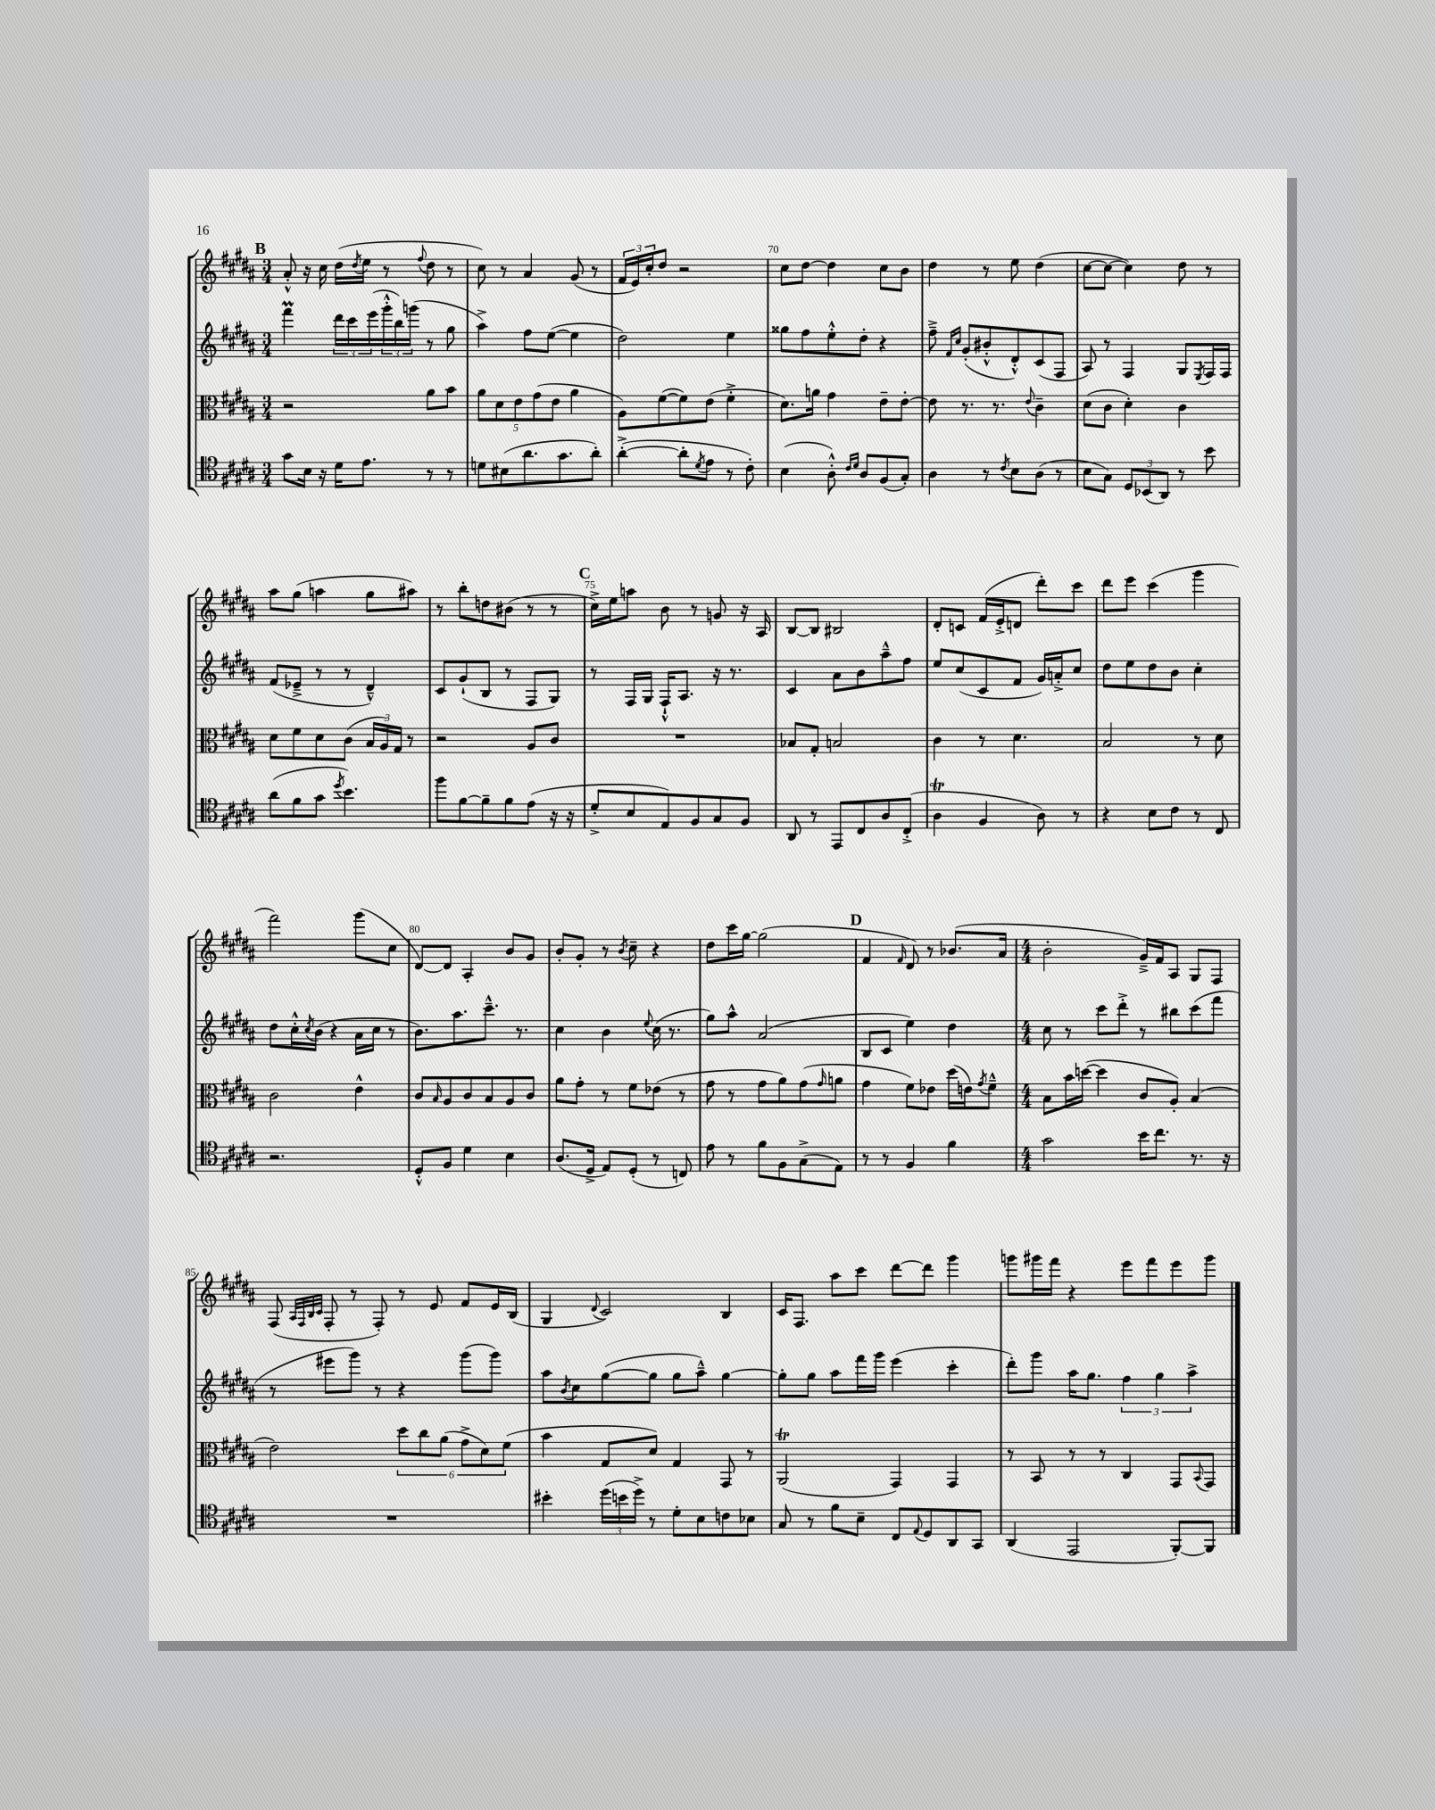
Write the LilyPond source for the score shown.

<<
\new StaffGroup <<
\new Staff = "s0" {
    \clef treble \key b \major \numericTimeSignature \time 3/4
    \mark \markup { \bold "B" } ais'8-.-^ r16 cis''16 dis''16( \acciaccatura { dis''8 } e''16 r8 \appoggiatura { fis''8 } dis''8 r8 |
    cis''8) r8 ais'4 gis'8( r8 |
    \tuplet 3/2 { fis'16 e'16) cis''16-. } dis''8 r2 |
    cis''8 dis''8~ dis''4 cis''8 b'8 |
    dis''4 r8 e''8 dis''4( |
    cis''8~ cis''8~ cis''4) dis''8 r8 |
    ais''8 gis''8( a''4 gis''8 ais''8) |
    r8 b''8-. d''8 bis'8( r8 r8 |
    \mark \markup { \bold "C" } cis''16->) e''16 a''8 b'8 r8 g'8 r16 ais16 |
    b8~ b8 bis2 |
    dis'8-. c'8 fis'16( e'16-.-> d'8 dis'''8-.) cis'''8 |
    dis'''8 e'''8 cis'''4( gis'''4 |
    fis'''2) gis'''8( cis''8 |
    dis'8~) dis'8 ais4-. b'8 gis'8 |
    b'8-. gis'8-. r8 \acciaccatura { b'8 } cis''8-- r4 |
    dis''8 cis'''16 gis''16~ gis''2( |
    \mark \markup { \bold "D" } fis'4 \grace { fis'16 } dis'8) r8 bes'8.( ais'16 |
    \numericTimeSignature \time 4/4 b'2-. gis'16--->) fis'16 ais8 gis8 fis8 |
    fis8( \grace { ais32 fis32 b32 cis'32 } fis8-. r8 fis8-.) r8 e'8 fis'8 e'16 b16( |
    gis4 \appoggiatura { dis'8 } cis'2) b4 |
    cis'16 fis8. ais''8 cis'''8 dis'''8~ dis'''8 gis'''4 |
    g'''8 gis'''16 fis'''16 r4 e'''8 fis'''8 e'''8 gis'''8 \bar "|." |
}
\new Staff = "s1" {
    \clef treble \key b \major \numericTimeSignature \time 3/4
    \mark \markup { \bold "B" } fis'''4\prall \tuplet 3/2 { dis'''16 cis'''16 e'''16( } \tuplet 3/2 { gis'''16-.-^ b''16) g'''16( } r8 gis''8 |
    ais''4->) fis''8 e''8~( e''4 |
    dis''2) e''4 |
    gisis''8 fis''8 e''8-.-^ dis''8-. r4 |
    fis''8---> \grace { fis'16 cis''16 } gis'8-.( bis'8-.-^ dis'8-.-^) cis'8( fis8 |
    ais8) r8 fis4 gis8 \acciaccatura { e8 } fis16 fis16 |
    fis'8( ees'8---> r8 r8 dis'4---^) |
    cis'8 gis'8-!( b8 r8 fis8 gis8) |
    \mark \markup { \bold "C" } r8 fis16 gis16 fis16-!-^ ais8. r16 r8. |
    cis'4 ais'8 b'8 ais''8---^ fis''8 |
    e''8 cis''8( cis'8 fis'8 gis'16) a'16-.-> cis''8 |
    dis''8 e''8 dis''8 b'8 cis''4-. |
    dis''8 cis''16-.-^ \acciaccatura { cis''8 } b'16( r4 ais'16 cis''16 r8 |
    b'8.) ais''8. cis'''8.---^ r8. |
    cis''4 b'4 \appoggiatura { e''8 } cis''16( r8. |
    gis''8) ais''8-^ ais'2( |
    \mark \markup { \bold "D" } b8 cis'8 e''4) dis''4 |
    \numericTimeSignature \time 4/4 cis''8 r8 cis'''8 dis'''8-.-> r8 bis''8 cis'''8( fis'''8 |
    r8 eis'''8 gis'''8) r8 r4 gis'''8( gis'''8) |
    ais''8 \acciaccatura { b'8 } cis''8 gis''8~( gis''8 gis''8 ais''8---^) gis''4~ |
    gis''8-. gis''8 ais''8 fis'''16 gis'''16 e'''4( cis'''4-. |
    dis'''8-.) gis'''8 ais''16 gis''8. \tuplet 3/2 { fis''4 gis''4 ais''4-> } \bar "|." |
}
\new Staff = "s2" {
    \clef alto \key b \major \numericTimeSignature \time 3/4
    \mark \markup { \bold "B" } r2 ais'8 b'8 |
    \tuplet 5/4 { ais'8 dis'8 e'8 gis'8( e'8 } ais'4 |
    ais8) fis'8~( fis'8) e'8( fis'4-.-> |
    dis'8.) a'16 gis'4 e'8-- e'8~-. |
    e'8 r8. r8. \appoggiatura { e'8 } cis'4-- |
    dis'8( cis'8 dis'4-.) cis'4 |
    dis'8 fis'8 dis'8 cis'8( \tuplet 3/2 { b16 ais16) gis16 } r8 |
    r2 ais8 cis'8 |
    \mark \markup { \bold "C" } R2. |
    bes8 gis8-. b2 |
    cis'4 r8 dis'4. |
    b2 r8 dis'8 |
    cis'2 e'4-^ |
    cis'8 \grace { b16 } ais8 cis'8 b8 ais8 cis'8 |
    ais'8 gis'8-. r8 fis'8 ees'8( r8 |
    gis'8 r8 gis'8 ais'8) gis'8( \grace { gis'16 } a'8 |
    \mark \markup { \bold "D" } gis'4 fis'8) ees'8 dis''16( e'16) \acciaccatura { gis'8 } fis'8---^ |
    \numericTimeSignature \time 4/4 b8 b'16 d''16~( d''4 cis'8 ais8-.) b4( |
    e'2) \tuplet 6/4 { dis''8 cis''8 ais'8( gis'8-> dis'8) fis'8( } |
    b'4 gis8 dis'8) gis4 gis,8 r8 |
    ais,2\trill( gis,4) gis,4 |
    r8 b,8 r8 r8 cis4 gis,8 \appoggiatura { b,8 } gis,8 \bar "|." |
}
\new Staff = "s3" {
    \clef tenor \key b \major \numericTimeSignature \time 3/4
    \mark \markup { \bold "B" } gis'8 b16 r16 dis'16 e'8. r8 r8 |
    d'8 bis8( ais'8. gis'8. ais'8-.) |
    ais'4~-.->( ais'8-. \acciaccatura { dis'8 } e'8 r8 cis'8-.) |
    b4( ais8-.-^) \grace { cis'16 dis'16 } ais8 fis8( gis8-.) |
    ais4 r8 \acciaccatura { cis'8 } b8 ais8( r8 |
    b8 gis8) \tuplet 3/2 { dis8 bes,8( ais,8) } r8 b'8 |
    ais'8( fis'8 gis'8 \acciaccatura { dis''8 } b'4.) |
    fis''8 fis'8~ fis'8-- fis'8 e'8( r16 r16 |
    \mark \markup { \bold "C" } dis'8-.-> b8 e8) fis8 gis8 fis8 |
    ais,8 r8 e,8 cis8 ais8 cis8-.->( |
    ais4\trill fis4 ais8) r8 |
    r4 b8 cis'8 r8 cis8 |
    r2. |
    dis8-.-^ fis8 dis'4 b4 |
    ais8.( dis16-> e8) dis8-.( r8 c8) |
    e'8 r8 fis'8 fis8 gis8->( e8) |
    \mark \markup { \bold "D" } r8 r8 fis4 fis'4 |
    \numericTimeSignature \time 4/4 gis'2 b'16 cis''8. r8. r16 |
    R1 |
    bis'4-. \tuplet 3/2 { dis''16( b'16 dis''16->) } r8 dis'8-. b8 c'8 bes8 |
    gis8 r8 fis'8 b8-- cis8 \appoggiatura { e8 } dis8 ais,8 gis,8 |
    ais,4( e,2 fis,8~-.) fis,8 \bar "|." |
}
>>
>>
\layout { \context { \Score currentBarNumber = #67 \override BarNumber.break-visibility = ##(#f #t #t) barNumberVisibility = #(every-nth-bar-number-visible 5) } }
